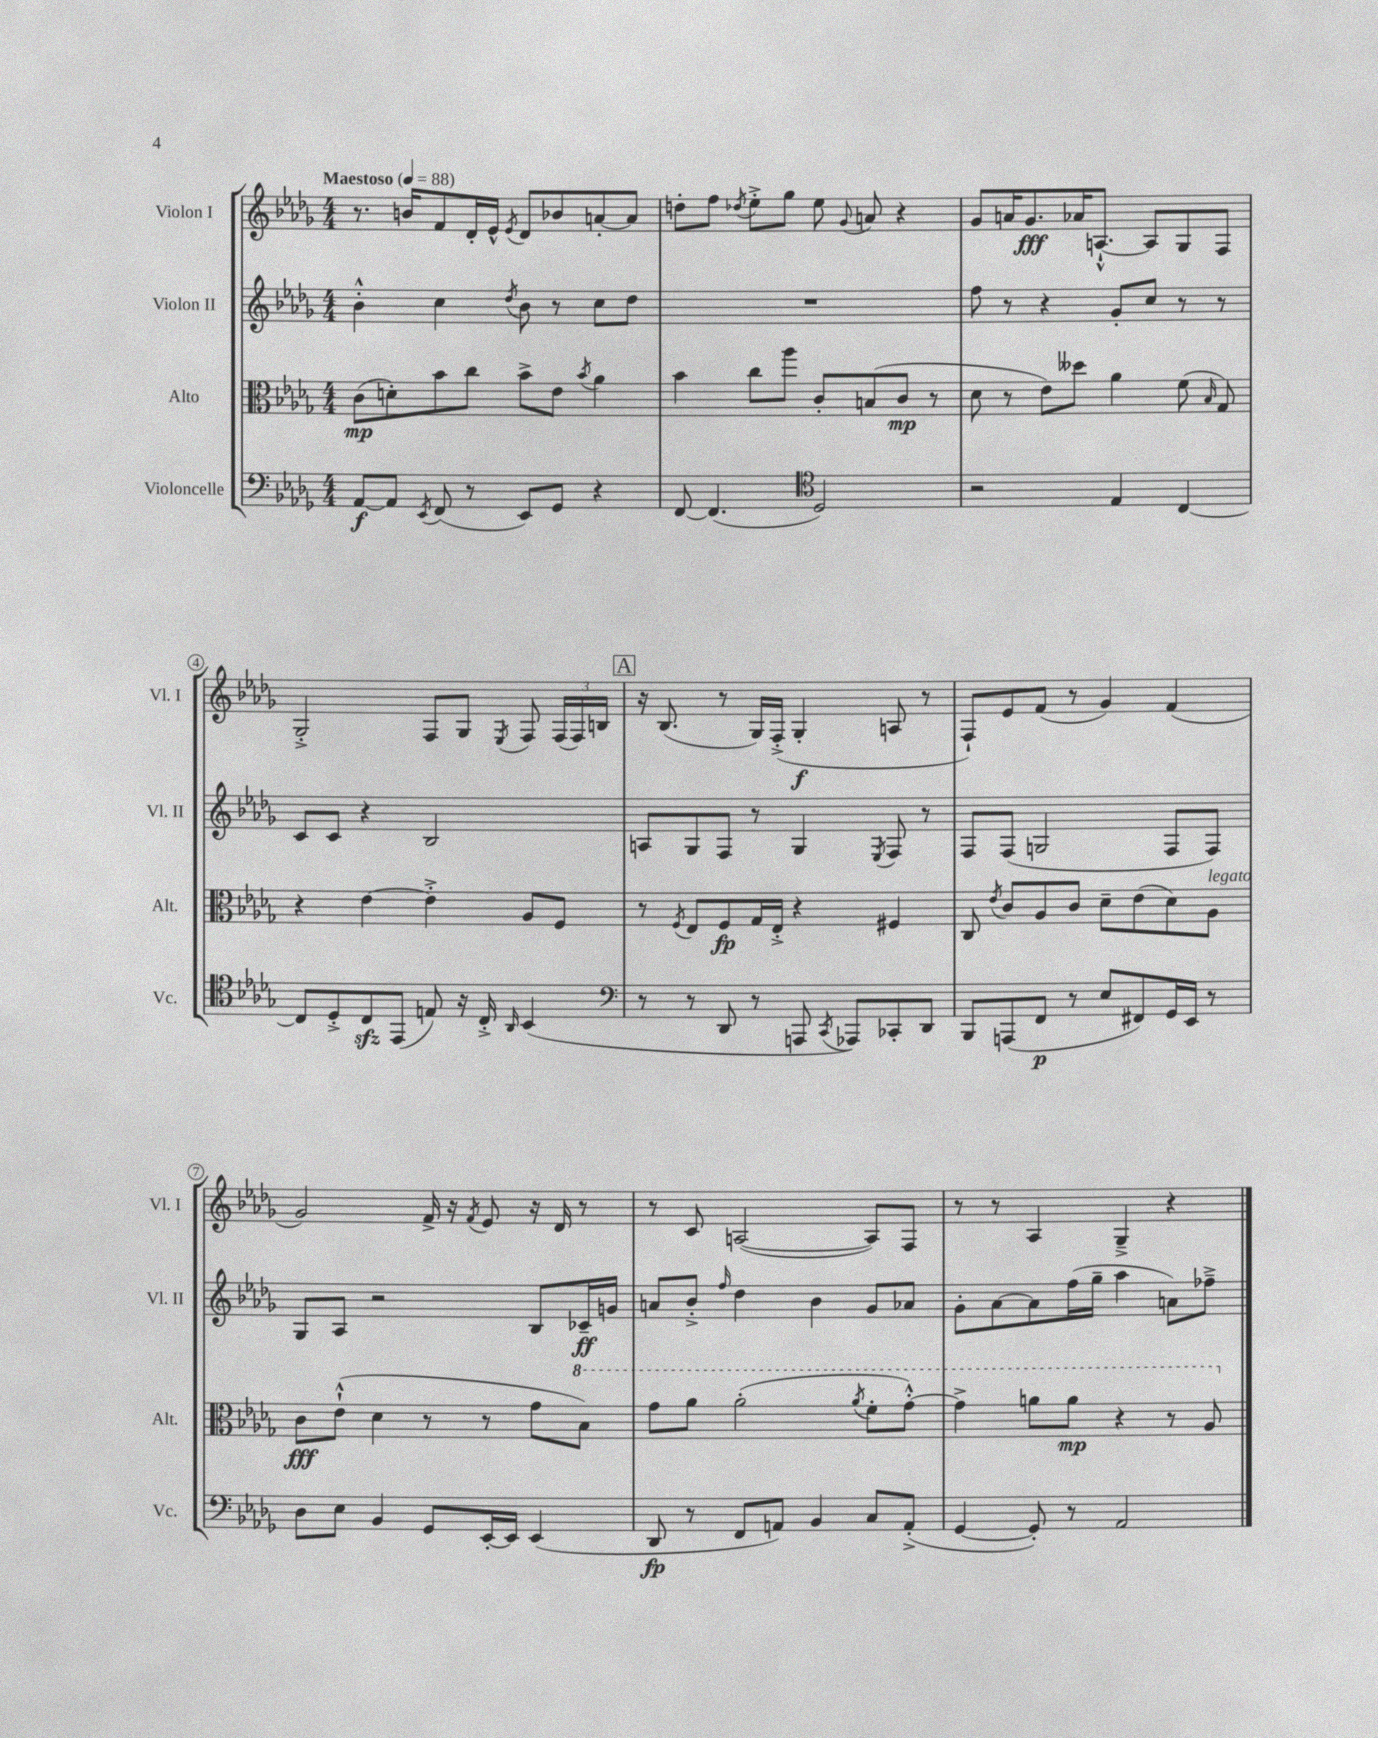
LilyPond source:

<<
\new StaffGroup <<
\new Staff = "s0" \with { instrumentName = "Violon I" shortInstrumentName = "Vl. I" } {
    \clef treble \key des \major \numericTimeSignature \time 4/4 \tempo "Maestoso" 4 = 88
    \autoBeamOff r8. b'16[ f'8 des'16-. ees'16]-^ \acciaccatura { ees'8 } des'8[ bes'8 a'8~-. a'8] |
    d''8[-. f''8] \acciaccatura { des''8 } ees''8[-.-> ges''8] ees''8 \appoggiatura { ges'8 } a'8 r4 |
    ges'8[ a'16 ges'8.\fff aes'16 a8.]~-!-^ a8[ ges8 f8] |
    ges2-.-> f8[ ges8] \acciaccatura { ees8 } f8 \tuplet 3/2 { f16[( f16) b16] } |
    \mark \markup { \box "A" } r16 bes8.( r8 ges16[) f16]-.->( ges4-.\f a8 r8 |
    f8[-!) ees'8 f'8]( r8 ges'4) f'4( |
    ges'2) f'16-> r16 \acciaccatura { f'8 } ees'8 r16 des'16 r8 |
    r8 c'8 a2~( a8[) f8] |
    r8 r8 aes4 ges4---> r4 \bar "|." |
}
\new Staff = "s1" \with { instrumentName = "Violon II" shortInstrumentName = "Vl. II" } {
    \clef treble \key des \major \numericTimeSignature \time 4/4
    \autoBeamOff bes'4-.-^ c''4 \acciaccatura { des''8 } bes'8 r8 c''8[ des''8] |
    R1 |
    f''8 r8 r4 ges'8[-. c''8] r8 r8 |
    c'8[ c'8] r4 bes2 |
    \mark \markup { \box "A" } a8[ ges8 f8] r8 ges4 \acciaccatura { ees8 } f8 r8 |
    f8[ f8]( g2 f8[ f8]) |
    ges8[ aes8] r2 bes8[ ces'16--\ff g'16] |
    a'8[ bes'8]-.-> \grace { f''16 } des''4 bes'4 ges'8[ aes'8] |
    ges'8[-. aes'8~ aes'8 f''16( ges''16]-- aes''4 a'8[) fes''8]---> \bar "|." |
}
\new Staff = "s2" \with { instrumentName = "Alto" shortInstrumentName = "Alt." } {
    \clef alto \key des \major \numericTimeSignature \time 4/4
    \autoBeamOff c'8[\mp( d'8-.) bes'8 c''8] bes'8[-> ees'8] \acciaccatura { bes'8 } aes'4 |
    bes'4 c''8[ aes''8] c'8[-. b8( c'8]\mp r8 |
    des'8 r8 ees'8[) deses''8] aes'4 f'8( \grace { bes16 } ges8) |
    r4 ees'4~ ees'4-.-> aes8[ f8] |
    \mark \markup { \box "A" } r8 \acciaccatura { f8 } ees8[ f8\fp ges16 ees16]-.-> r4 fis4 |
    c8 \acciaccatura { ees'8 } c'8[ aes8 c'8] des'8[-- ees'8( des'8) aes8]^\markup { \italic "legato" } |
    c'8[\fff ees'8]-!-^( des'4 r8 r8 ges'8[ \ottava #1 bes'8]) |
    ges''8[ aes''8] aes''2-.( \acciaccatura { aes''8 } f''8[-. ges''8]~-.-^) |
    ges''4-> a''8[ a''8]\mp r4 r8 aes'8 \ottava #0 \bar "|." |
}
\new Staff = "s3" \with { instrumentName = "Violoncelle" shortInstrumentName = "Vc." } {
    \clef bass \key des \major \numericTimeSignature \time 4/4
    \autoBeamOff aes,8[~\f aes,8] \acciaccatura { ees,8 } f,8( r8 ees,8[) ges,8] r4 |
    f,8~ f,4.( \clef tenor des2) |
    r2 ees4 c4~ |
    c8[ des8-.-> c8\sfz ees,8]( e8) r16 c16-.-> \grace { aes,16 } bes,4( |
    \mark \markup { \box "A" } \clef bass r8 r8 des,8 r8 a,,8 \acciaccatura { c,8 } aes,,8[) ces,8-. des,8] |
    bes,,8[ a,,8( f,8]\p r8 ees8[ fis,8) ges,16 ees,16] r8 |
    des8[ ees8] bes,4 ges,8[ ees,16~-. ees,16] ees,4( |
    des,8\fp r8 f,8[ a,8]) bes,4 c8[ a,8]-.->( |
    ges,4~ ges,8-.) r8 aes,2 \bar "|." |
}
>>
>>
\layout { \context { \Score \override BarNumber.stencil = #(make-stencil-circler 0.1 0.3 ly:text-interface::print) } }
